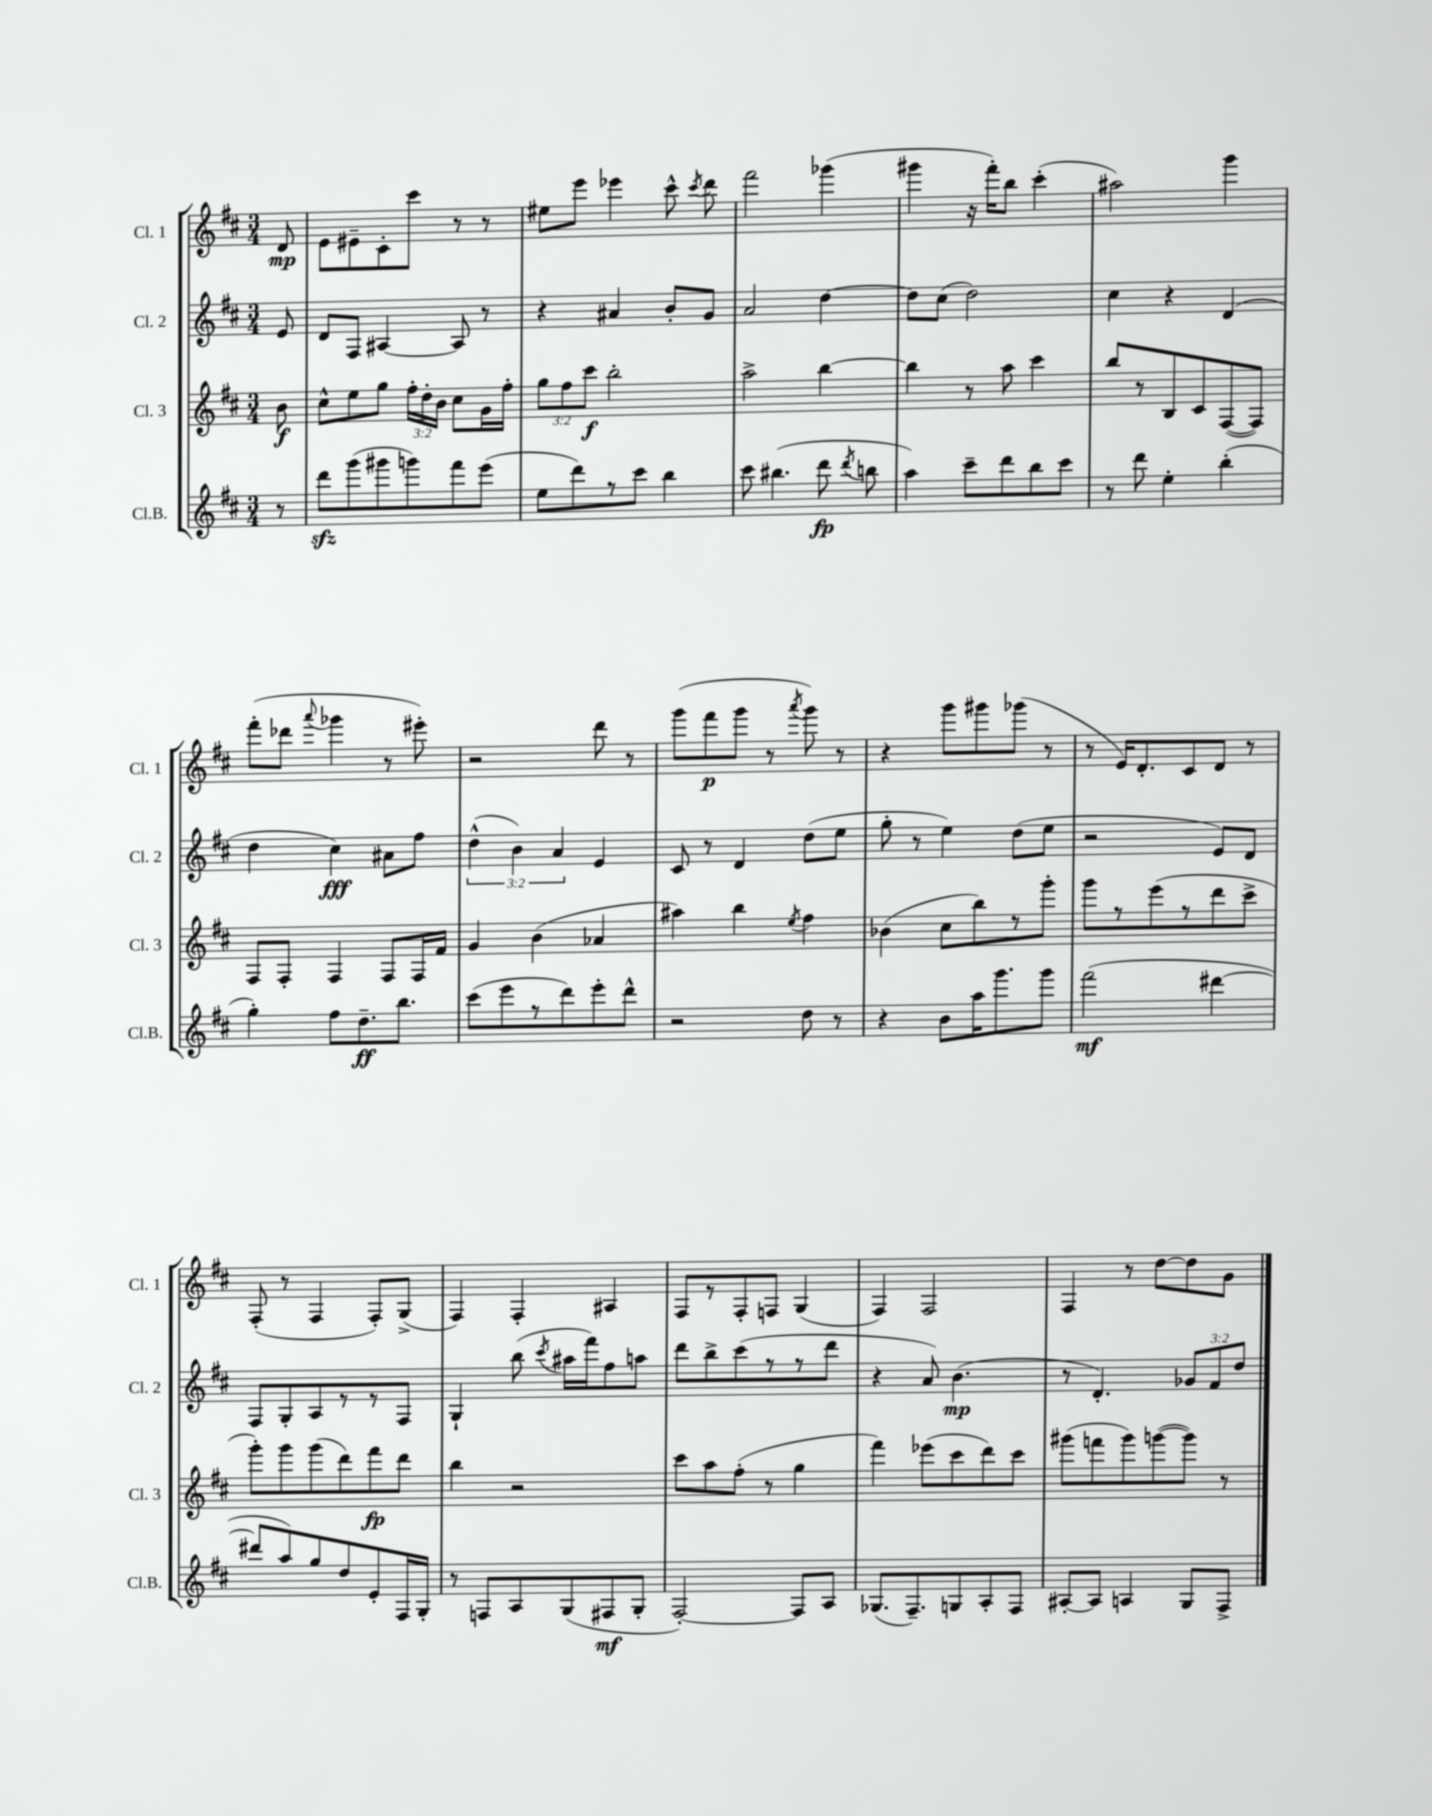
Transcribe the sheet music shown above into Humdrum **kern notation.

**kern	**dynam	**kern	**dynam	**kern	**dynam	**kern	**dynam
*part4	*part4	*part3	*part3	*part2	*part2	*part1	*part1
*staff4	*staff4	*staff3	*staff3	*staff2	*staff2	*staff1	*staff1
*I"Cl.B.	*	*I"Cl. 3	*	*I"Cl. 2	*	*I"Cl. 1	*
*I'Cl.B.	*	*I'Cl. 3	*	*I'Cl. 2	*	*I'Cl. 1	*
*clefG2	*	*clefG2	*	*clefG2	*	*clefG2	*
*k[f#c#]	*	*k[f#c#]	*	*k[f#c#]	*	*k[f#c#]	*
*M3/4	*	*M3/4	*	*M3/4	*	*M3/4	*
=	=	=	=	=	=	=	=
8r	.	8b\	f	8e/	.	8d/	mp
=1	=1	=1	=1	=1	=1	=1	=1
8dddzz\L	.	8cc#^^\L	.	8d/L	.	8e\L	.
(8ggg\	.	8ee\	.	8F#/J	.	8e#X~\	.
8ggg#X\	.	8gg\J	.	[4A#X/	.	8c#'\	.
8gggn\)	.	24ff#'\LL	.	.	.	8ccc#\J	.
.	.	24dd'\	.	.	.	.	.
.	.	24b\JJ	.	.	.	.	.
8fff#\	.	8cc#\L	.	8A#/]	.	8r	.
(8eee\J	.	16g\L	.	8r	.	8r	.
.	.	16ff#'\JJ	.	.	.	.	.
=2	=2	=2	=2	=2	=2	=2	=2
8ee\L	.	12gg\L	.	4r	.	8ee#X\L	.
.	.	12ff#\	.	.	.	.	.
8ddd\)	.	.	.	.	.	8eee\J	.
.	.	12ccc#\J	f	.	.	.	.
8r	.	2bb'\	.	4a#X/	.	4eee-X\	.
8ccc#\J	.	.	.	.	.	.	.
4bb\	.	.	.	8b'/L	.	8ccc#^^\	.
.	.	.	.	.	.	8qccc#/	.
.	.	.	.	8g/J	.	8ddd\	.
=3	=3	=3	=3	=3	=3	=3	=3
8ccc#\	.	2aa^\	.	2a/	.	2fff#\	.
(4.bb#X\	.	.	.	.	.	.	.
8ddd\	fp	[4bb\	.	[4dd\	.	(4ggg-X\	.
8qddd/	.	.	.	.	.	.	.
8bbn\	.	.	.	.	.	.	.
=4	=4	=4	=4	=4	=4	=4	=4
4aa\)	.	4bb\]	.	8dd\L]	.	4ggg#X\	.
.	.	.	.	(8cc#\J	.	.	.
8ccc#~\L	.	8r	.	2dd\)	.	16r	.
.	.	.	.	.	.	16fff#'\KL)	.
8ddd\	.	8aa\	.	.	.	8bb\J	.
8bb\	.	4ccc#\	.	.	.	(4ccc#'\	.
8ccc#\J	.	.	.	.	.	.	.
=5	=5	=5	=5	=5	=5	=5	=5
8r	.	8bb/L	.	4cc#\	.	2aa#X\)	.
8ddd\	.	8r	.	.	.	.	.
4ee'\	.	8B/	.	4r	.	.	.
.	.	8c#/	.	.	.	.	.
(4bb'\	.	([8F#/	.	(4d/	.	4ggg\	.
.	.	8F#/J])	.	.	.	.	.
!!LO:LB:g=z
=6	=6	=6	=6	=6	=6	=6	=6
4gg'\)	.	8F#/L	.	4dd\	.	(8fff#'\L	.
.	.	8F#'/J	.	.	.	8ddd-X\J	.
.	.	.	.	.	.	8qqaaa/	.
8ff#\L	.	4F#/	.	4cc#\)	fff	4ggg-X\	.
8.dd~\	ff	.	.	.	.	.	.
.	.	8F#/L	.	8a#X\L	.	8r	.
8.bb\J	.	.	.	.	.	.	.
.	.	16F#/L	.	8ff#\J	.	8eee#X'\)	.
.	.	16f#/JJ	.	.	.	.	.
=7	=7	=7	=7	=7	=7	=7	=7
(8ccc#\L	.	4g/	.	(6dd^^\	.	2r	.
8eee\	.	.	.	.	.	.	.
.	.	.	.	6b\)	.	.	.
8r	.	(4b\	.	.	.	.	.
.	.	.	.	6a/	.	.	.
8ddd\)	.	.	.	.	.	.	.
8eee'\	.	4a-X/	.	4e/	.	8ddd\	.
8ddd^^\J	.	.	.	.	.	8r	.
=8	=8	=8	=8	=8	=8	=8	=8
2r	.	4aa#X\)	.	8c#/	.	(8ggg\L	.
.	.	.	.	8r	.	8fff#\	p
.	.	4bb\	.	4d/	.	8ggg\J	.
.	.	.	.	.	.	8r	.
.	.	8qee/	.	.	.	8qaaa/	.
8dd\	.	4ff#\	.	(8dd\L	.	8ggg\)	.
8r	.	.	.	8ee\J	.	8r	.
=9	=9	=9	=9	=9	=9	=9	=9
4r	.	(4b-X\	.	8gg'\	.	4r	.
.	.	.	.	8r	.	.	.
8b\L	.	8cc#\L	.	4ee\)	.	8ggg\L	.
16aa\K	.	8bb\)	.	.	.	8ggg#X\	.
8.ggg\	.	.	.	.	.	.	.
.	.	8r	.	(8dd\L	.	(8ggg-X\J	.
8ggg\J	.	8ggg'\J	.	8ee\J	.	8r	.
=10	=10	=10	=10	=10	=10	=10	=10
(2fff#\	mf	8ggg\L	.	2r	.	8r	.
.	.	8r	.	.	.	16e/KL)	.
.	.	.	.	.	.	8.d'/	.
.	.	(8eee\	.	.	.	.	.
.	.	8r	.	.	.	8c#/	.
[4ddd#X\	.	8ddd\	.	8e/L)	.	8d/J	.
.	.	8ccc#^\J	.	8d/J	.	8r	.
!!LO:LB:g=z
=11	=11	=11	=11	=11	=11	=11	=11
8ddd#X/L]	.	8ggg'\L)	.	8F#/L	.	(8F#'/	.
8aa/)	.	8ggg\	.	8G'/	.	8r	.
8gg/	.	(8ggg\	.	8A/	.	4F#/	.
8dd/	.	8ddd\)	.	8r	.	.	.
8e'/	.	8fff#\	fp	8r	.	8F#'/L)	.
16F#/L	.	8ddd\J	.	8F#/J	.	(8G^/J	.
16G'/JJ	.	.	.	.	.	.	.
=12	=12	=12	=12	=12	=12	=12	=12
8r	.	4bb\	.	4G`/	.	4F#/)	.
8Fn/L	.	.	.	.	.	.	.
8A/	.	2r	.	(8bb\	.	4F#'/	.
.	.	.	.	8qccc#/	.	.	.
(8G/	.	.	.	16aa#X\LL	.	.	.
.	.	.	.	16fff#\J)	.	.	.
8F#X/	mf	.	.	8ff#\	.	4A#X/	.
8G'/J	.	.	.	8aan\J	.	.	.
=13	=13	=13	=13	=13	=13	=13	=13
[2F#'/)	.	8ccc#\L	.	8ddd\L	.	8F#/L	.
.	.	8aa\	.	8bb^\	.	8r	.
.	.	(8ff#'\J	.	(8ccc#\	.	8F#'/	.
.	.	8r	.	8r	.	8Fn/J	.
8F#/L]	.	4gg\	.	8r	.	(4G/	.
8A/J	.	.	.	8ddd\J	.	.	.
=14	=14	=14	=14	=14	=14	=14	=14
(8.G-X/L	.	4fff#\)	.	4r	.	4F#/)	.
8.F#~/)	.	.	.	.	.	.	.
.	.	(8eee-X\L	.	8a/)	.	2F#/	.
8Gn/	.	8ccc#\	.	(4.b\	mp	.	.
8A'/	.	8ddd\)	.	.	.	.	.
8F#/J	.	8ccc#\J	.	.	.	.	.
=15	=15	=15	=15	=15	=15	=15	=15
[8A#X'/L	.	(8ggg#X\L	.	8r	.	4F#/	.
8A#/J]	.	8fffn\	.	4.d'/)	.	.	.
4An/	.	8ggg#\)	.	.	.	8r	.
.	.	([8gggn\	.	.	.	[8dd\L	.
8G/L	.	8ggg\J])	.	12g-X/L	.	8dd\]	.
.	.	.	.	12f#/	.	.	.
8F#^/J	.	8r	.	.	.	8g\J	.
.	.	.	.	12dd/J	.	.	.
==	==	==	==	==	==	==	==
*-	*-	*-	*-	*-	*-	*-	*-
